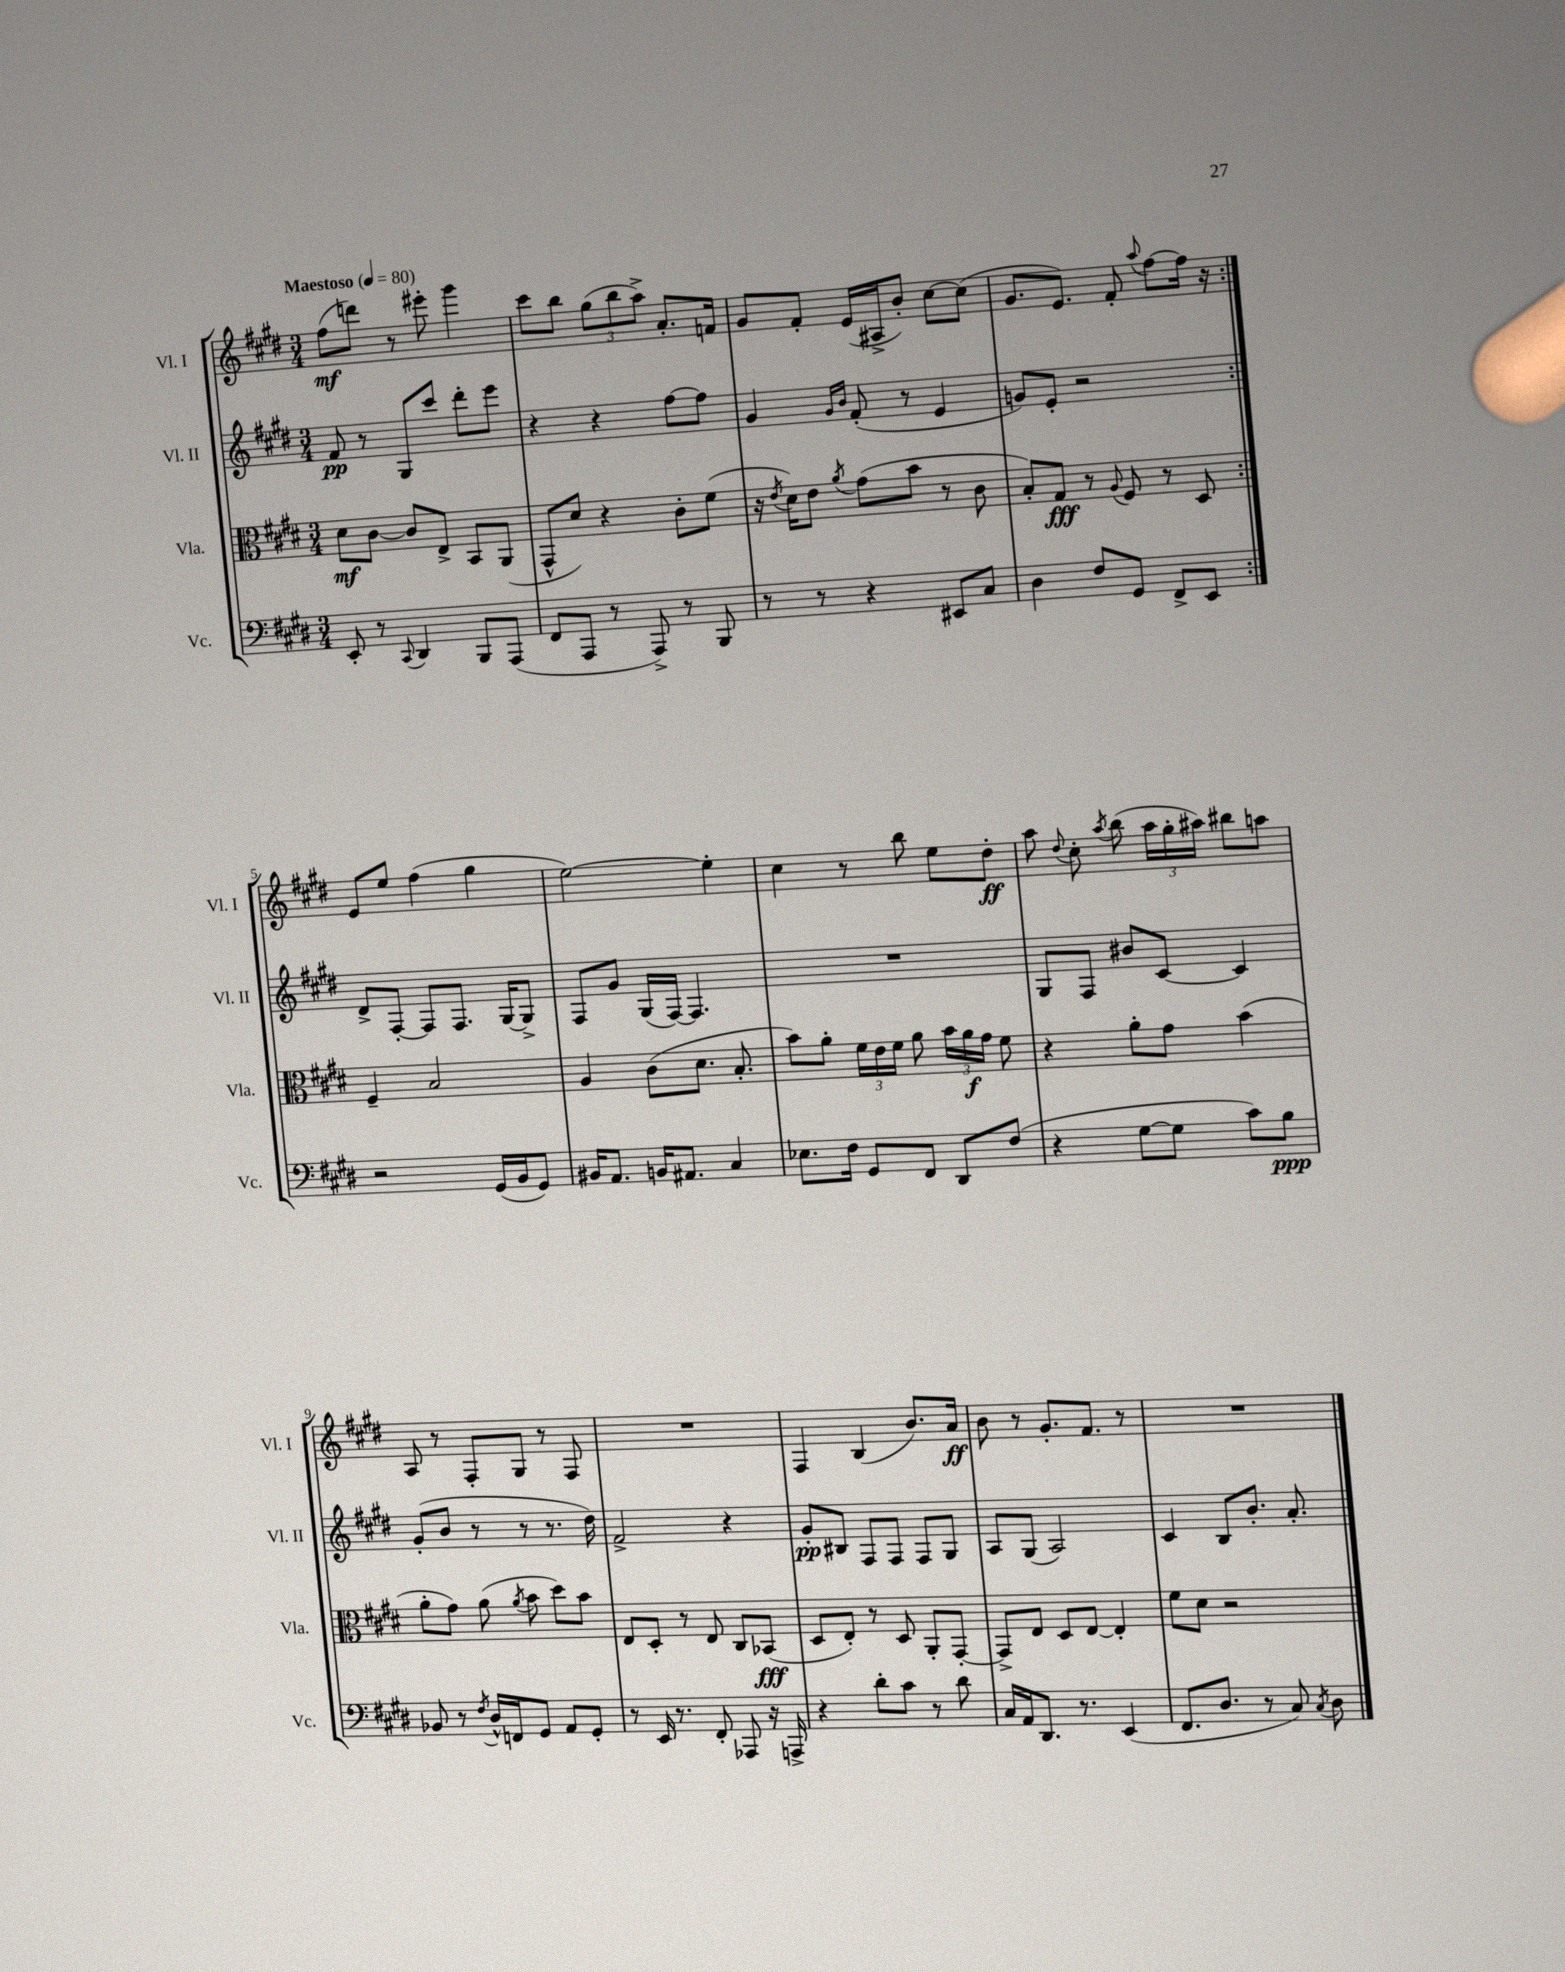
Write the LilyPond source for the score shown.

<<
\new StaffGroup <<
\new Staff = "s0" \with { instrumentName = "Vl. I" shortInstrumentName = "Vl. I" } {
    \clef treble \key e \major \numericTimeSignature \time 3/4 \tempo "Maestoso" 4 = 80
    \autoBeamOff \repeat volta 2 { fis''8[\mf( d'''8]) r8 eis'''8-. gis'''4 |
    cis'''8[ b''8] \tuplet 3/2 { gis''8[( b''8 a''8]->) } a'8.[-. f'16] |
    gis'8[ fis'8]-. e'16[( ais16-> b'8]-.) cis''8[~ cis''8]( |
    gis'8.[ e'8.]) fis'8-. \appoggiatura { a''8 } fis''8[~ fis''16] r16 | }
    e'8[ e''8] fis''4( gis''4 |
    e''2~) e''4-. |
    cis''4 r8 b''8 e''8[ dis''8]-.\ff |
    a''8 \appoggiatura { dis''8 } cis''8-. \acciaccatura { a''8 } b''8( \tuplet 3/2 { a''16[ gis''16-. ais''16]) } bis''8[ a''8] |
    a8 r8 fis8[-. gis8] r8 fis8 |
    R2. |
    fis4 b4( b'8.[) a'16]\ff |
    b'8 r8 gis'8.[-. fis'8.] r8 |
    R2. \bar "|." |
}
\new Staff = "s1" \with { instrumentName = "Vl. II" shortInstrumentName = "Vl. II" } {
    \clef treble \key e \major \numericTimeSignature \time 3/4
    \autoBeamOff \repeat volta 2 { fis'8\pp r8 gis8[ cis'''8] dis'''8[-. e'''8] |
    r4 r4 fis''8[~ fis''8] |
    gis'4 \grace { gis'16[ b'16] } fis'8-.( r8 e'4 |
    g'8[) e'8]-. r2 | }
    dis'8[-> fis8]~-. fis8[ fis8.] gis16[~ gis8]-> |
    fis8[ gis'8] gis16[( fis16]~) fis4. |
    R2. |
    gis8[ fis8] bis'8[ cis'8]~ cis'4 |
    gis'8[-.( b'8] r8 r8 r8. dis''16) |
    fis'2-> r4 |
    gis'8[-.\pp bis8] fis8[ fis8] fis8[ gis8] |
    a8[ gis8]( a2) |
    cis'4 b8[ b'8.]-. a'8.-. \bar "|." |
}
\new Staff = "s2" \with { instrumentName = "Vla." shortInstrumentName = "Vla." } {
    \clef alto \key e \major \numericTimeSignature \time 3/4
    \autoBeamOff \repeat volta 2 { dis'8[\mf cis'8]~ cis'8[ e8]-> b,8[ a,8]( |
    gis,8[-^ dis'8]) r4 cis'8[-. fis'8]( |
    r16 \acciaccatura { e'8 } dis'16[) e'8] \acciaccatura { a'8 } gis'8[( b'8] r8 cis'8 |
    b8[-.) gis8]\fff r8 \appoggiatura { a8 } fis8 r8 dis8 | }
    fis4-- b2 |
    a4 cis'8[( dis'8.] b8.-. |
    b'8[) a'8]-. \tuplet 3/2 { fis'16[ e'16 fis'16] } a'8 \tuplet 3/2 { b'16[ a'16\f gis'16] } fis'8 |
    r4 a'8[-. gis'8] b'4( |
    a'8[-. gis'8]) a'8( \acciaccatura { a'8 } b'8 dis''8[) b'8] |
    e8[ dis8]-. r8 e8 cis8[ bes,8]\fff( |
    dis8[ e8]-.) r8 dis8 a,8[-. gis,8]~-. |
    gis,8[-> e8] dis8[ e8]~ e4-. |
    fis'8[ dis'8] r2 \bar "|." |
}
\new Staff = "s3" \with { instrumentName = "Vc." shortInstrumentName = "Vc." } {
    \clef bass \key e \major \numericTimeSignature \time 3/4
    \autoBeamOff \repeat volta 2 { e,8-. r8 \appoggiatura { cis,8 } dis,4 b,,8[ a,,8]( |
    fis,8[ a,,8] r8 a,,8->) r8 b,,8 |
    r8 r8 r4 eis,8[ cis8] |
    dis4 fis8[ gis,8] fis,8[-> e,8] | }
    r2 gis,16[( b,16 gis,8]) |
    bis,16[ a,8.] b,16[ ais,8.] cis4 |
    ees8.[ fis16] gis,8[ fis,8] dis,8[ fis8]( |
    r4 gis8[~ gis8] cis'8[) b8]\ppp |
    bes,8 r8 \acciaccatura { fis8 } dis16[-^ f,16 gis,8] a,8[ gis,8]-. |
    r8 e,16 r8. fis,8-. aes,,8 r16 a,,16-> |
    r4 dis'8[-. cis'8] r8 dis'8 |
    cis16[ a,16 dis,8.] r8. e,4( |
    fis,8.[ dis8.] r8 cis8) \acciaccatura { cis8 } dis8 \bar "|." |
}
>>
>>
